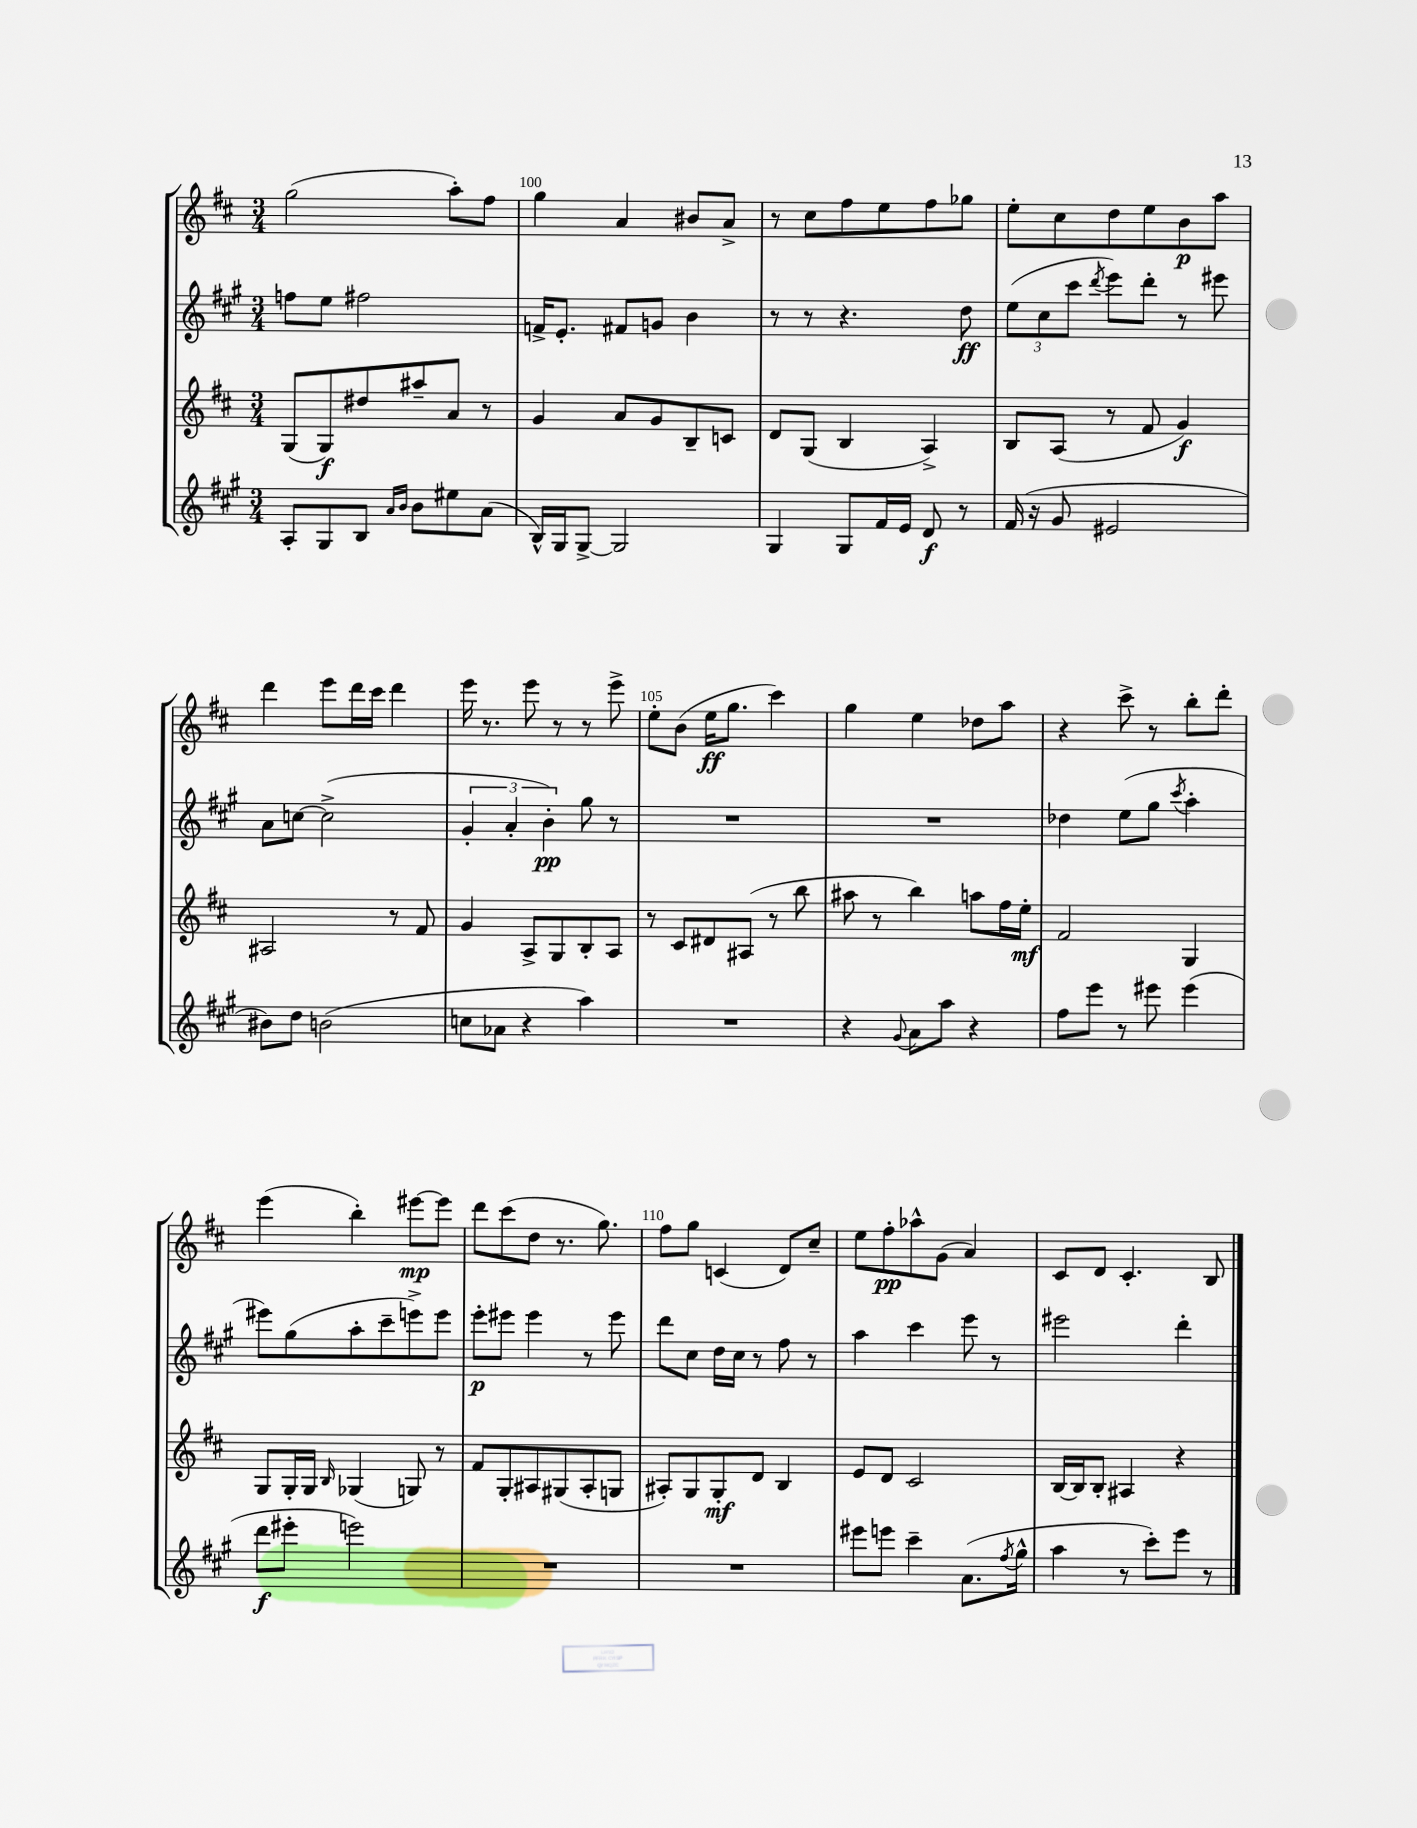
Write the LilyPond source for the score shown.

<<
\new StaffGroup <<
\new Staff = "s0" {
    \clef treble \key d \major \numericTimeSignature \time 3/4
    g''2( a''8-.) fis''8 |
    g''4 a'4 bis'8 a'8-> |
    r8 cis''8 fis''8 e''8 fis''8 ges''8 |
    e''8-. cis''8 d''8 e''8 b'8\p a''8 |
    d'''4 e'''8 d'''16 cis'''16 d'''4 |
    e'''16 r8. e'''8 r8 r8 e'''8-> |
    e''8-. b'8( e''16\ff g''8. cis'''4) |
    g''4 e''4 des''8 a''8 |
    r4 cis'''8-> r8 b''8-. d'''8-. |
    e'''4( b''4-.) eis'''8~\mp eis'''8 |
    d'''8 cis'''8( d''8 r8. g''8.) |
    fis''8 g''8 c'4( d'8) cis''8-- |
    e''8 fis''8-.\pp aes''8-^ g'8( a'4) |
    cis'8 d'8 cis'4.-. b8 \bar "|." |
}
\new Staff = "s1" {
    \clef treble \key a \major \numericTimeSignature \time 3/4
    f''8 e''8 fis''2 |
    f'16-> e'8.-. fis'8 g'8 b'4 |
    r8 r8 r4. d''8\ff |
    \tuplet 3/2 { e''8( cis''8 cis'''8 } \acciaccatura { d'''8 } e'''8) d'''8-. r8 eis'''8 |
    a'8 c''8~ c''2->( |
    \tuplet 3/2 { gis'4-. a'4-. b'4-.\pp) } gis''8 r8 |
    R2. |
    R2. |
    des''4 e''8( gis''8 \acciaccatura { cis'''8 } a''4-. |
    eis'''8) gis''8( a''8-. cis'''8-- e'''8->) e'''8 |
    e'''8-.\p eis'''8 eis'''4 r8 eis'''8 |
    d'''8 cis''8 d''16 cis''16 r8 fis''8 r8 |
    a''4 cis'''4 e'''8 r8 |
    eis'''2 d'''4-. \bar "|." |
}
\new Staff = "s2" {
    \clef treble \key d \major \numericTimeSignature \time 3/4
    g8( g8\f) dis''8 ais''8-- a'8 r8 |
    g'4 a'8 g'8 b8-- c'8 |
    d'8 g8( b4 a4->) |
    b8 a8( r8 fis'8 g'4\f) |
    ais2 r8 fis'8 |
    g'4 a8-> g8 b8-. a8 |
    r8 cis'8 dis'8 ais8( r8 b''8 |
    ais''8 r8 b''4) a''8 fis''16 e''16-.\mf |
    fis'2 g4 |
    g8 g16-. g16 \grace { b16 } ges4( g8) r8 |
    fis'8 g8-. ais8 gis8( ais8-. g8 |
    ais8-.) g8 g8-.\mf d'8 b4 |
    e'8 d'8 cis'2 |
    b16~ b16 b8-. ais4 r4 \bar "|." |
}
\new Staff = "s3" {
    \clef treble \key a \major \numericTimeSignature \time 3/4
    a8-. gis8 b8 \grace { a'16 b'16 } b'8 eis''8 a'8( |
    b16-^) gis16 gis8~-> gis2 |
    gis4 gis8 fis'16 e'16 d'8\f r8 |
    fis'16( r16 gis'8 eis'2 |
    bis'8) d''8 b'2( |
    c''8 aes'8 r4 a''4) |
    R2. |
    r4 \appoggiatura { gis'8 } a'8 a''8 r4 |
    fis''8 e'''8 r8 eis'''8 eis'''4( |
    d'''8\f eis'''8-. e'''2) |
    R2. |
    R2. |
    eis'''8 e'''8 cis'''4-- a'8.( \acciaccatura { fis''8 } gis''16-^ |
    a''4 r8 cis'''8-.) e'''8 r8 \bar "|." |
}
>>
>>
\layout { \context { \Score currentBarNumber = #99 \override BarNumber.break-visibility = ##(#f #t #t) barNumberVisibility = #(every-nth-bar-number-visible 5) } }
